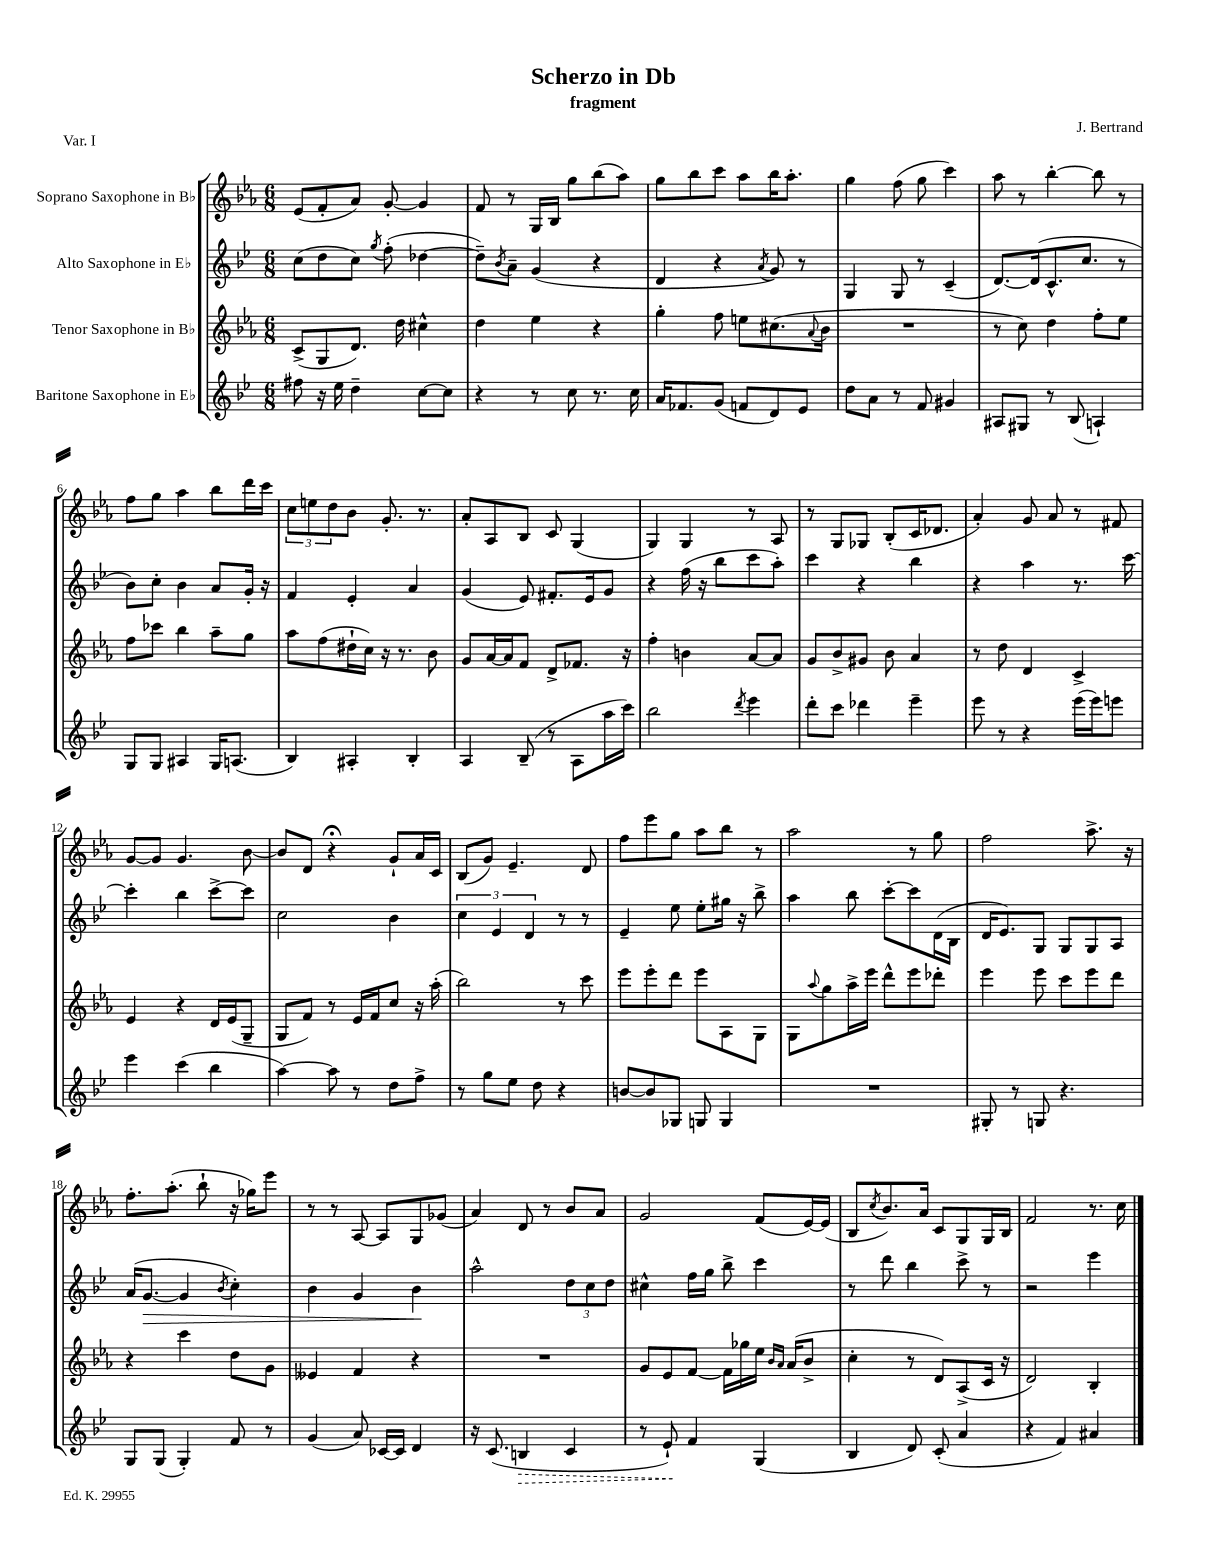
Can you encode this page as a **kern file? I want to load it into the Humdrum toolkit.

**kern	**dynam	**kern	**kern	**dynam	**kern
*part4	*part4	*part3	*part2	*part2	*part1
*staff4	*staff4	*staff3	*staff2	*staff2	*staff1
*I"Baritone Saxophone in E♭	*	*I"Tenor Saxophone in B♭	*I"Alto Saxophone in E♭	*	*I"Soprano Saxophone in B♭
*clefG2	*	*clefG2	*clefG2	*	*clefG2
*k[b-e-]	*	*k[b-e-a-]	*k[b-e-]	*	*k[b-e-a-]
*M6/8	*	*M6/8	*M6/8	*	*M6/8
=1	=1	=1	=1	=1	=1
8ff#X\	.	(8c^/L	(8cc\L	.	(8e-/L
16r	.	8G/	8dd\	.	8f'/
16ee-\	.	.	.	.	.
4dd~\	.	8.d/J)	8cc\J)	.	8a-/J)
.	.	.	8qgg/	.	.
.	.	.	(8ff'\	.	[8g'/
.	.	16dd\	.	.	.
[8cc\L	.	4cc#X^^\	[4dd-X\	.	4g/]
8cc\J]	.	.	.	.	.
=2	=2	=2	=2	=2	=2
4r	.	4dd\	8dd-~\L])	.	8f/
.	.	.	8qb-/	.	.
.	.	.	8a~\J	.	8r
8r	.	4ee-\	(4g/	.	16G/LL
.	.	.	.	.	16B-/JJ
8cc\	.	.	.	.	8gg\L
8.r	.	4r	4r	.	(8bb-\
.	.	.	.	.	8aa-\J)
16cc\	.	.	.	.	.
=3	=3	=3	=3	=3	=3
16a/KL	.	4gg'\	4d/	.	8gg\L
8.f-X/	.	.	.	.	.
.	.	.	.	.	8bb-\
(8g/J	.	8ff\	4r	.	8ccc\J
8fn/L	.	8een\L	.	.	8aa-\L
.	.	.	8qa/	.	.
8d/)	.	(8.cc#X\	8g/)	.	16bb-\K
.	.	.	.	.	8.aa-'\J
8e-/J	.	.	8r	.	.
.	.	8qqa-/	.	.	.
.	.	16b-\Jk	.	.	.
=4	=4	=4	=4	=4	=4
8dd\L	.	2.r	4G/	.	4gg\
8a\J	.	.	.	.	.
8r	.	.	8G/	.	(8ff\
8f/	.	.	8r	.	8gg\
4g#X/	.	.	(4c~/	.	4ccc\)
=5	=5	=5	=5	=5	=5
8A#X/L	.	8r	[8.d/L)	.	8aa-\
8G#X/J	.	8cc\)	.	.	8r
.	.	.	(16d/k]	.	.
8r	.	4dd\	8.c^^/	.	[4bb-'\
(8B-/	.	.	.	.	.
.	.	.	8.cc/J	.	.
4An`/)	.	8ff'\L	.	.	8bb-\]
.	.	8ee-\J	8r	.	8r
!!LO:LB:g=z
=6	=6	=6	=6	=6	=6
8G/L	.	8ff\L	8b-\L)	.	8ff\L
8G/J	.	8ccc-X\J	8cc'\J	.	8gg\J
4A#X/	.	4bb-\	4b-\	.	4aa-\
16G/KL	.	8aa-~\L	8a/L	.	8bb-\L
(8.An/J	.	.	.	.	.
.	.	8gg\J	16g'/Jk	.	16ddd\L
.	.	.	16r	.	16ccc\JJ
=7	=7	=7	=7	=7	=7
4B-/)	.	8aa-\L	4f/	.	12cc\L
.	.	.	.	.	12een\
.	.	(8ff\	.	.	.
.	.	.	.	.	12dd\
4A#X'/	.	16dd#X`\L	4e-'/	.	8b-\J
.	.	16cc\JJ)	.	.	.
.	.	16r	.	.	8.g'/
.	.	8.r	.	.	.
4B-'/	.	.	4a/	.	.
.	.	.	.	.	8.r
.	.	8b-\	.	.	.
=8	=8	=8	=8	=8	=8
4A/	.	8g/L	(4g/	.	8a-'/L
.	.	[16a-/L	.	.	8A-/
.	.	16a-/J]	.	.	.
(8B-~/	.	8f/J	8e-/)	.	8B-/J
8r	.	8d^/L	8.f#X'/L	.	8c/
8A\L	.	8.f-X/J	.	.	(4G/
.	.	.	16e-/k	.	.
16aa\L	.	.	8g/J	.	.
16ccc\JJ)	.	16r	.	.	.
=9	=9	=9	=9	=9	=9
2bb-\	.	4ff'\	4r	.	4G/)
.	.	4bn\	(16ff\	.	4G/
.	.	.	16r	.	.
.	.	.	8bb-\L	.	.
8qddd/	.	.	.	.	.
4eee-\	.	[8a-/L	8ccc\	.	8r
.	.	8a-/J]	8aa'\J)	.	8A-/
=10	=10	=10	=10	=10	=10
8ddd'\L	.	8g/L	4ccc\	.	8r
8ccc\J	.	8b-^/	.	.	8G/L
4ddd-X\	.	8g#X/J	4r	.	8G-X/J
.	.	8b-\	.	.	(8B-'/L
4eee-~\	.	4a-/	4bb-\	.	16c/K
.	.	.	.	.	8.d-X/J
=11	=11	=11	=11	=11	=11
8eee-\	.	8r	4r	.	4a-'/)
8r	.	8dd\	.	.	.
4r	.	4d/	4aa\	.	8g/
.	.	.	.	.	8a-/
(16eee-\LL	.	4c^/	8.r	.	8r
16eee-\J)	.	.	.	.	.
8eeen\J	.	.	.	.	8f#X/
.	.	.	[16ccc\	.	.
!!LO:LB:g=z
=12	=12	=12	=12	=12	=12
4eee-\	.	4e-/	4ccc'\]	.	[8g/L
.	.	.	.	.	8g/J]
(4ccc\	.	4r	4bb-\	.	4.g/
4bb-\	.	16d/LL	[8ccc^\L	.	.
.	.	(16e-/J	.	.	.
.	.	8G~/J	8ccc\J]	.	[8b-\
=13	=13	=13	=13	=13	=13
[4aa\)	.	8G/L	2cc\	.	8b-/L]
.	.	8f/J)	.	.	8d/J
8aa\]	.	8r	.	.	4r;<
8r	.	16e-/LL	.	.	.
.	.	16f/J	.	.	.
8dd\L	.	8cc/J	4b-\	.	8g`/L
8ff^\J	.	16r	.	.	16a-/L
.	.	(16aa-'\	.	.	16c/JJ
=14	=14	=14	=14	=14	=14
8r	.	2bb-\)	6cc\	.	(8B-/L
8gg\L	.	.	.	.	8g/J)
.	.	.	6e-/	.	.
8ee-\J	.	.	.	.	4.e-~/
.	.	.	6d/	.	.
8dd\	.	.	.	.	.
4r	.	8r	8r	.	.
.	.	8ccc\	8r	.	8d/
=15	=15	=15	=15	=15	=15
[8bn/L	.	8eee-\L	4e-~/	.	8ff\L
8b/]	.	8eee-'\	.	.	8eee-\
8G-X/J	.	8ddd\J	8ee-\	.	8gg\J
8Gn/	.	8eee-\L	8ee-'\L	.	8aa-\L
4G/	.	8A-\	16gg#X\Jk	.	8bb-\J
.	.	.	16r	.	.
.	.	8G\J	8bb-^\	.	8r
=16	=16	=16	=16	=16	=16
2.r	.	8G\L	4aa\	.	2aa-\
.	.	8qqaa-/	.	.	.
.	.	8gg\	.	.	.
.	.	16aa-^\L	8bb-\	.	.
.	.	16eee-\JJ	.	.	.
.	.	8ddd^^\L	[8ccc'\L	.	.
.	.	8eee-\	8ccc\]	.	8r
.	.	8ddd-X'\J	(16d\L	.	8gg\
.	.	.	16B-\JJ	.	.
=17	=17	=17	=17	=17	=17
8G#X'/	.	4eee-\	16d/KL	.	2ff\
.	.	.	8.e-/)	.	.
8r	.	.	.	.	.
8Gn/	.	8eee-\	8G/J	.	.
4.r	.	8ccc\L	8G/L	.	.
.	.	8eee-\	8G/	.	8.aa-^\
.	.	8ddd\J	8A/J	.	.
.	.	.	.	.	16r
!!LO:LB:g=z
=18	=18	=18	=18	=18	=18
8G/L	.	4r	(16a/KL	.	8.ff'\L
!	!	!	!	!LO:HP:b	!
.	.	.	[8.g/J	>	.
(8G/J	.	.	.	.	.
.	.	.	.	.	(8.aa-'\J
4G'/)	.	4ccc\	4g/]	.	.
.	.	.	.	.	8bb-`\
.	.	.	8qb-/	.	.
8f/	.	8dd\L	4cc'\)	.	16r
.	.	.	.	.	16gg-X\KL)
8r	.	8g\J	.	.	8eee-\J
=19	=19	=19	=19	=19	=19
(4g/	.	4e--X/	4b-\	.	8r
.	.	.	.	.	8r
8a/)	.	4f/	4g/	.	[8A-/
[16c-X/LL	.	.	.	.	8A-/L]
16c-/JJ]	.	.	.	.	.
4d/	.	4r	4b-\	.	8G/
.	.	.	.	.	(8g-X/J
.	.	.	.	]	.
=20	=20	=20	=20	=20	=20
16r	.	2.r	2aa^^\	.	4a-/)
(8.c/	.	.	.	.	.
!	!LO:HP:b	!	!	!	!
4Bn/	>	.	.	.	8d/
.	.	.	.	.	8r
4c/	.	.	12dd\L	.	8b-/L
.	.	.	12cc\	.	.
.	.	.	.	.	8a-/J
.	.	.	12dd\J	.	.
=21	=21	=21	=21	=21	=21
8r	.	8g/L	4cc#X^^\	.	2g/
8e-`/)	.	8e-/	.	.	.
4f/	]	[8f/J	16ff\LL	.	.
.	.	.	16gg\JJ	.	.
.	.	16f\LL]	8bb-^\	.	.
.	.	16gg-X\	.	.	.
(4G/	.	16ee-\JJ	4ccc\	.	(8f/L
.	.	16qqb-/LL	.	.	.
.	.	16qqa-/JJ	.	.	.
.	.	(16a-/KL	.	.	.
.	.	8b-^/J	.	.	[16e-/L)
.	.	.	.	.	(16e-/JJ]
=22	=22	=22	=22	=22	=22
4B-/	.	4cc'\	8r	.	8B-/L
.	.	.	.	.	8qcc/
.	.	.	8ddd\	.	8.b-/)
8d/)	.	8r	4bb-\	.	.
.	.	.	.	.	16a-/Jk
(8c'/	.	8d/L)	.	.	8c/L
4a/	.	(8A-^/	8ccc^\	.	8G/
.	.	16c/Jk	8r	.	16G/L
.	.	16r	.	.	16B-/JJ
=23	=23	=23	=23	=23	=23
4r	.	2d/)	2r	.	2f/
4f/)	.	.	.	.	.
4a#X/	.	4B-'/	4eee-\	.	8.r
.	.	.	.	.	16cc\
==	==	==	==	==	==
*-	*-	*-	*-	*-	*-
